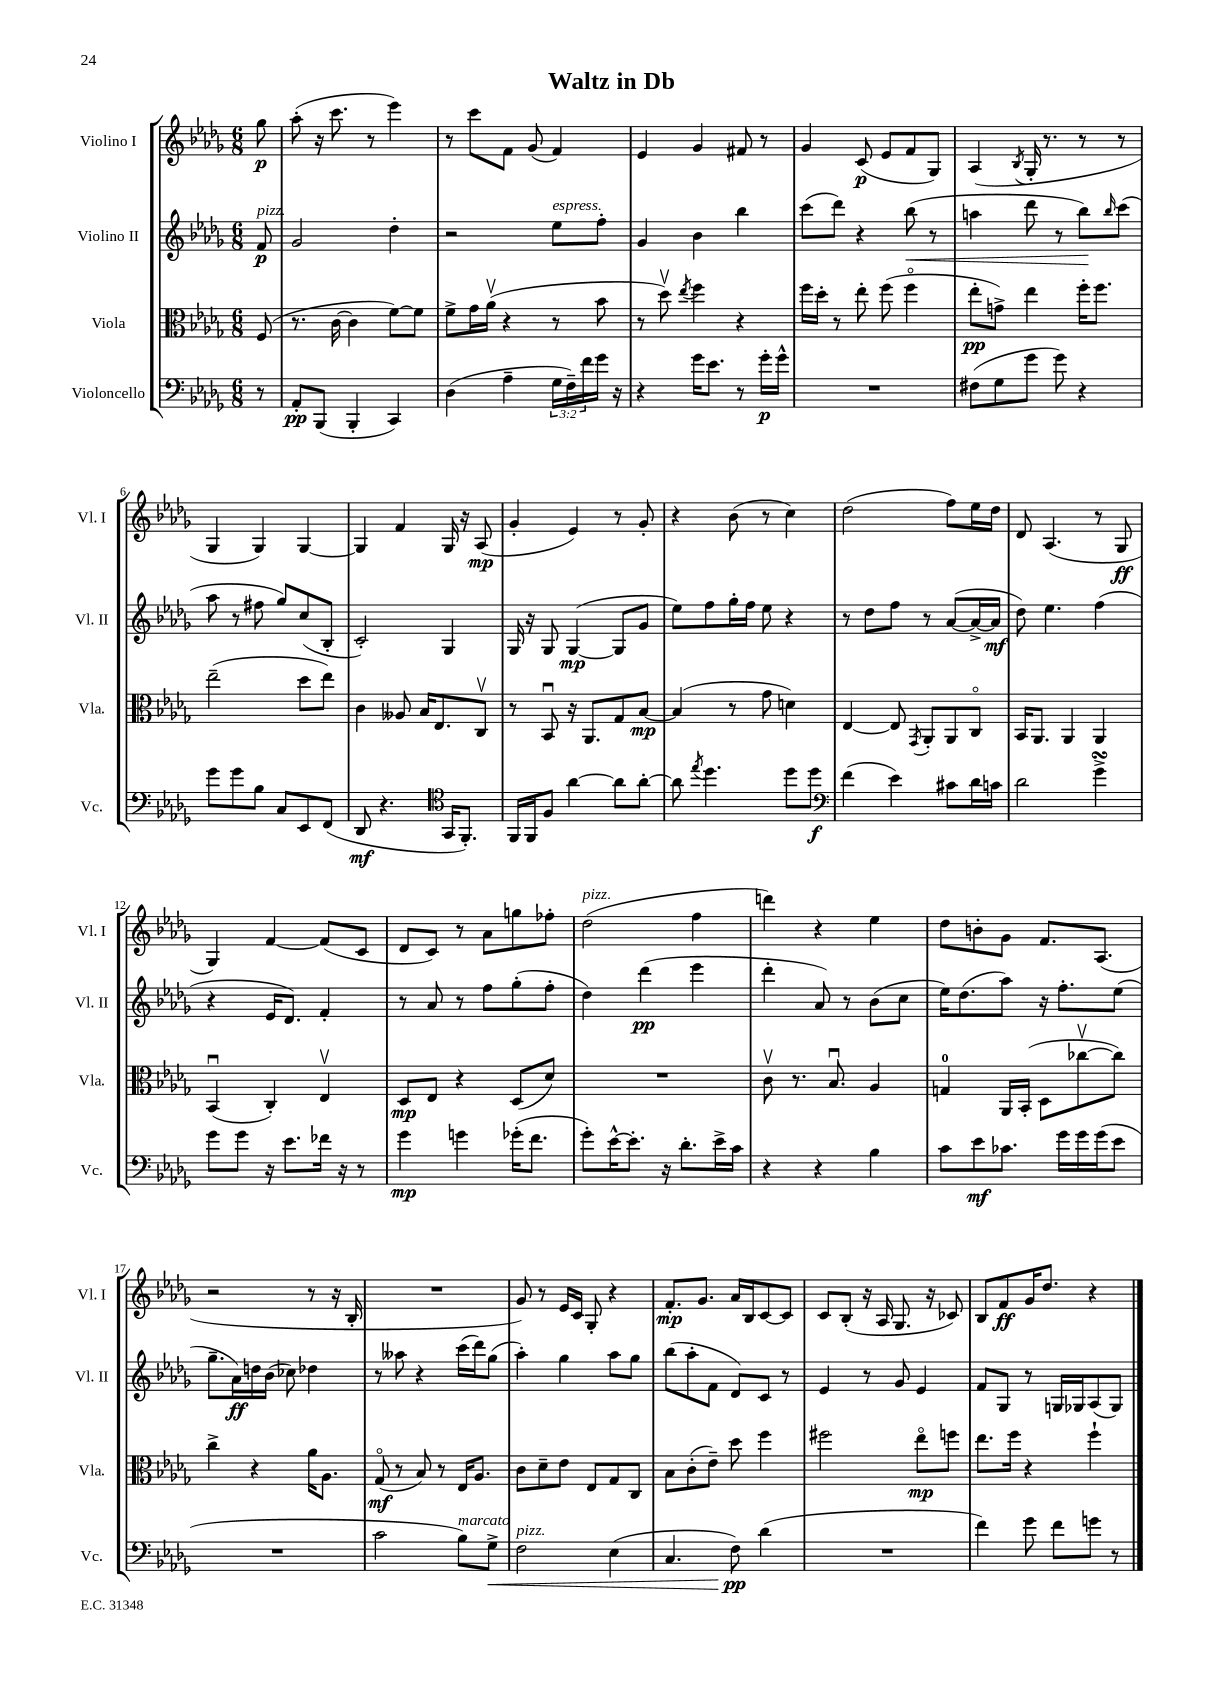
\header { title = "Waltz in Db" }
<<
\new StaffGroup <<
\new Staff = "s0" \with { instrumentName = "Violino I" shortInstrumentName = "Vl. I" } {
    \clef treble \key des \major \numericTimeSignature \time 6/8 \partial 8
    ges''8\p |
    aes''8-.( r16 c'''8. r8 ees'''4) |
    r8 c'''8 f'8 ges'8( f'4) |
    ees'4 ges'4 fis'8 r8 |
    ges'4 c'8\p( ees'8 f'8 ges8) |
    aes4( \acciaccatura { bes8 } ges16-. r8. r8 r8 |
    ges4 ges4) ges4~ |
    ges4 f'4 ges16 r16 aes8\mp( |
    ges'4-. ees'4) r8 ges'8-. |
    r4 bes'8( r8 c''4) |
    des''2( f''8) ees''16 des''16 |
    des'8 aes4.( r8 ges8\ff |
    ges4) f'4~ f'8( c'8 |
    des'8 c'8) r8 aes'8 g''8 fes''8-. |
    des''2^\markup { \italic "pizz." }( f''4 |
    d'''4) r4 ees''4 |
    des''8 b'8-. ges'8 f'8. aes8.( |
    r2 r8 r16 bes16-. |
    R2. |
    ges'8) r8 ees'16 c'16 ges8-. r4 |
    f'8.-.\mp ges'8. aes'16 bes16 c'8~ c'8 |
    c'8 bes8-.( r16 aes16 ges8. r16 ces'8) |
    bes8 f'8\ff ges'16 des''8. r4 \bar "|." |
}
\new Staff = "s1" \with { instrumentName = "Violino II" shortInstrumentName = "Vl. II" } {
    \clef treble \key des \major \numericTimeSignature \time 6/8 \partial 8
    f'8\p^\markup { \italic "pizz." } |
    ges'2 des''4-. |
    r2 ees''8^\markup { \italic "espress." } f''8-. |
    ges'4 bes'4 bes''4 |
    c'''8( des'''8) r4 bes''8\<( r8 |
    a''4 des'''8 r8 bes''8\!) \grace { bes''16 } c'''8( |
    aes''8 r8 fis''8 ges''8) c''8( bes8-. |
    c'2-.) ges4 |
    ges16 r16 ges8 ges4~\mp( ges8 ges'8 |
    ees''8) f''8 ges''16-. f''16 ees''8 r4 |
    r8 des''8 f''8 r8 aes'8~( aes'16~-> aes'16\mf |
    des''8) ees''4. f''4( |
    r4 ees'16 des'8.) f'4-. |
    r8 aes'8 r8 f''8 ges''8-.( f''8-. |
    des''4) des'''4\pp( ees'''4 |
    des'''4-. aes'8) r8 bes'8( c''8 |
    ees''16) des''8.( aes''8) r16 f''8.-. ees''8( |
    ges''8.-- aes'16\ff) d''16 bes'16( ces''8) des''4 |
    r8 aeses''8 r4 c'''16( des'''16) ges''8( |
    aes''4-.) ges''4 aes''8 ges''8 |
    bes''8( aes''8-. f'8 des'8) c'8 r8 |
    ees'4 r8 ges'8 ees'4 |
    f'8 ges8 r8 g16 ges16 aes8( ges8) \bar "|." |
}
\new Staff = "s2" \with { instrumentName = "Viola" shortInstrumentName = "Vla." } {
    \clef alto \key des \major \numericTimeSignature \time 6/8 \partial 8
    f8( |
    r8. c'16~ c'4 f'8~) f'8 |
    f'8-> ges'16 aes'16\upbow( r4 r8 bes'8 |
    r8 des''8\upbow) \acciaccatura { ees''8 } f''4 r4 |
    f''16 des''16-. r8 ees''8-. f''8( f''4\flageolet |
    ees''8-.\pp g'8->) ees''4 f''16-. f''8. |
    ees''2--( des''8 ees''8) |
    c'4 aeses8 bes16 ees8. c8\upbow |
    r8 bes,8\downbow r16 aes,8. ges8 bes8~\mp |
    bes4( r8 ges'8 d'4) |
    ees4~ ees8 \acciaccatura { ges,8 } aes,8-. aes,8 c8\flageolet |
    bes,16 aes,8. aes,4 aes,4 |
    bes,4\downbow( c4-.) ees4\upbow |
    des8\mp ees8 r4 des8( des'8) |
    R2. |
    c'8\upbow r8. bes8.\downbow aes4 |
    g4-0 aes,16 bes,16-.( des8 ces''8~\upbow ces''8) |
    c''4-> r4 aes'16 aes8. |
    ges8\flageolet\mf( r8 bes8) r8 ees16 aes8. |
    c'8 des'8-- ees'8 ees8 ges8 c8 |
    bes8 c'8-.( ees'8--) des''8 f''4 |
    fis''2 ees''8\flageolet\mp f''8 |
    ees''8. f''16 r4 f''4-! \bar "|." |
}
\new Staff = "s3" \with { instrumentName = "Violoncello" shortInstrumentName = "Vc." } {
    \clef bass \key des \major \numericTimeSignature \time 6/8 \override Staff.TupletNumber.text = #tuplet-number::calc-fraction-text \partial 8
    r8 |
    aes,8-.\pp bes,,8( bes,,4-. c,4) |
    des4( aes4-- \tuplet 3/2 { ges16 f16--) f'16 } ges'16 r16 |
    r4 ges'16 ees'8. r8 ges'16-.\p ges'16-^ |
    R2. |
    fis8( ges8 ges'8 ges'8) r4 |
    ges'8 ges'8 bes8 c8 ees,8 f,8( |
    des,8\mf r4. \clef tenor ges,16 f,8.-.) |
    f,16 f,16 f8 aes'4~ aes'8 aes'8~-. |
    aes'8 \acciaccatura { ees''8 } des''4. des''8 des''8\f |
    \clef bass f'4( ees'4) cis'8 des'16 c'16 |
    des'2 ges'4->\turn |
    ges'8 ges'8 r16 ees'8. fes'16 r16 r8 |
    ges'4\mp g'4 ges'16-.( f'8. |
    ges'8-.) ees'16~-^ ees'8.-. r16 des'8.-. ees'16-> c'16 |
    r4 r4 bes4 |
    c'8 ees'8\mf ces'8. ges'16 ges'16 ges'16( ees'8 |
    R2. |
    c'2 bes8^\markup { \italic "marcato" }) ges8->\< |
    f2^\markup { \italic "pizz." } ees4( |
    c4. f8\pp\!) des'4( |
    R2. |
    f'4) ges'8 f'8 g'8 r8 \bar "|." |
}
>>
>>
